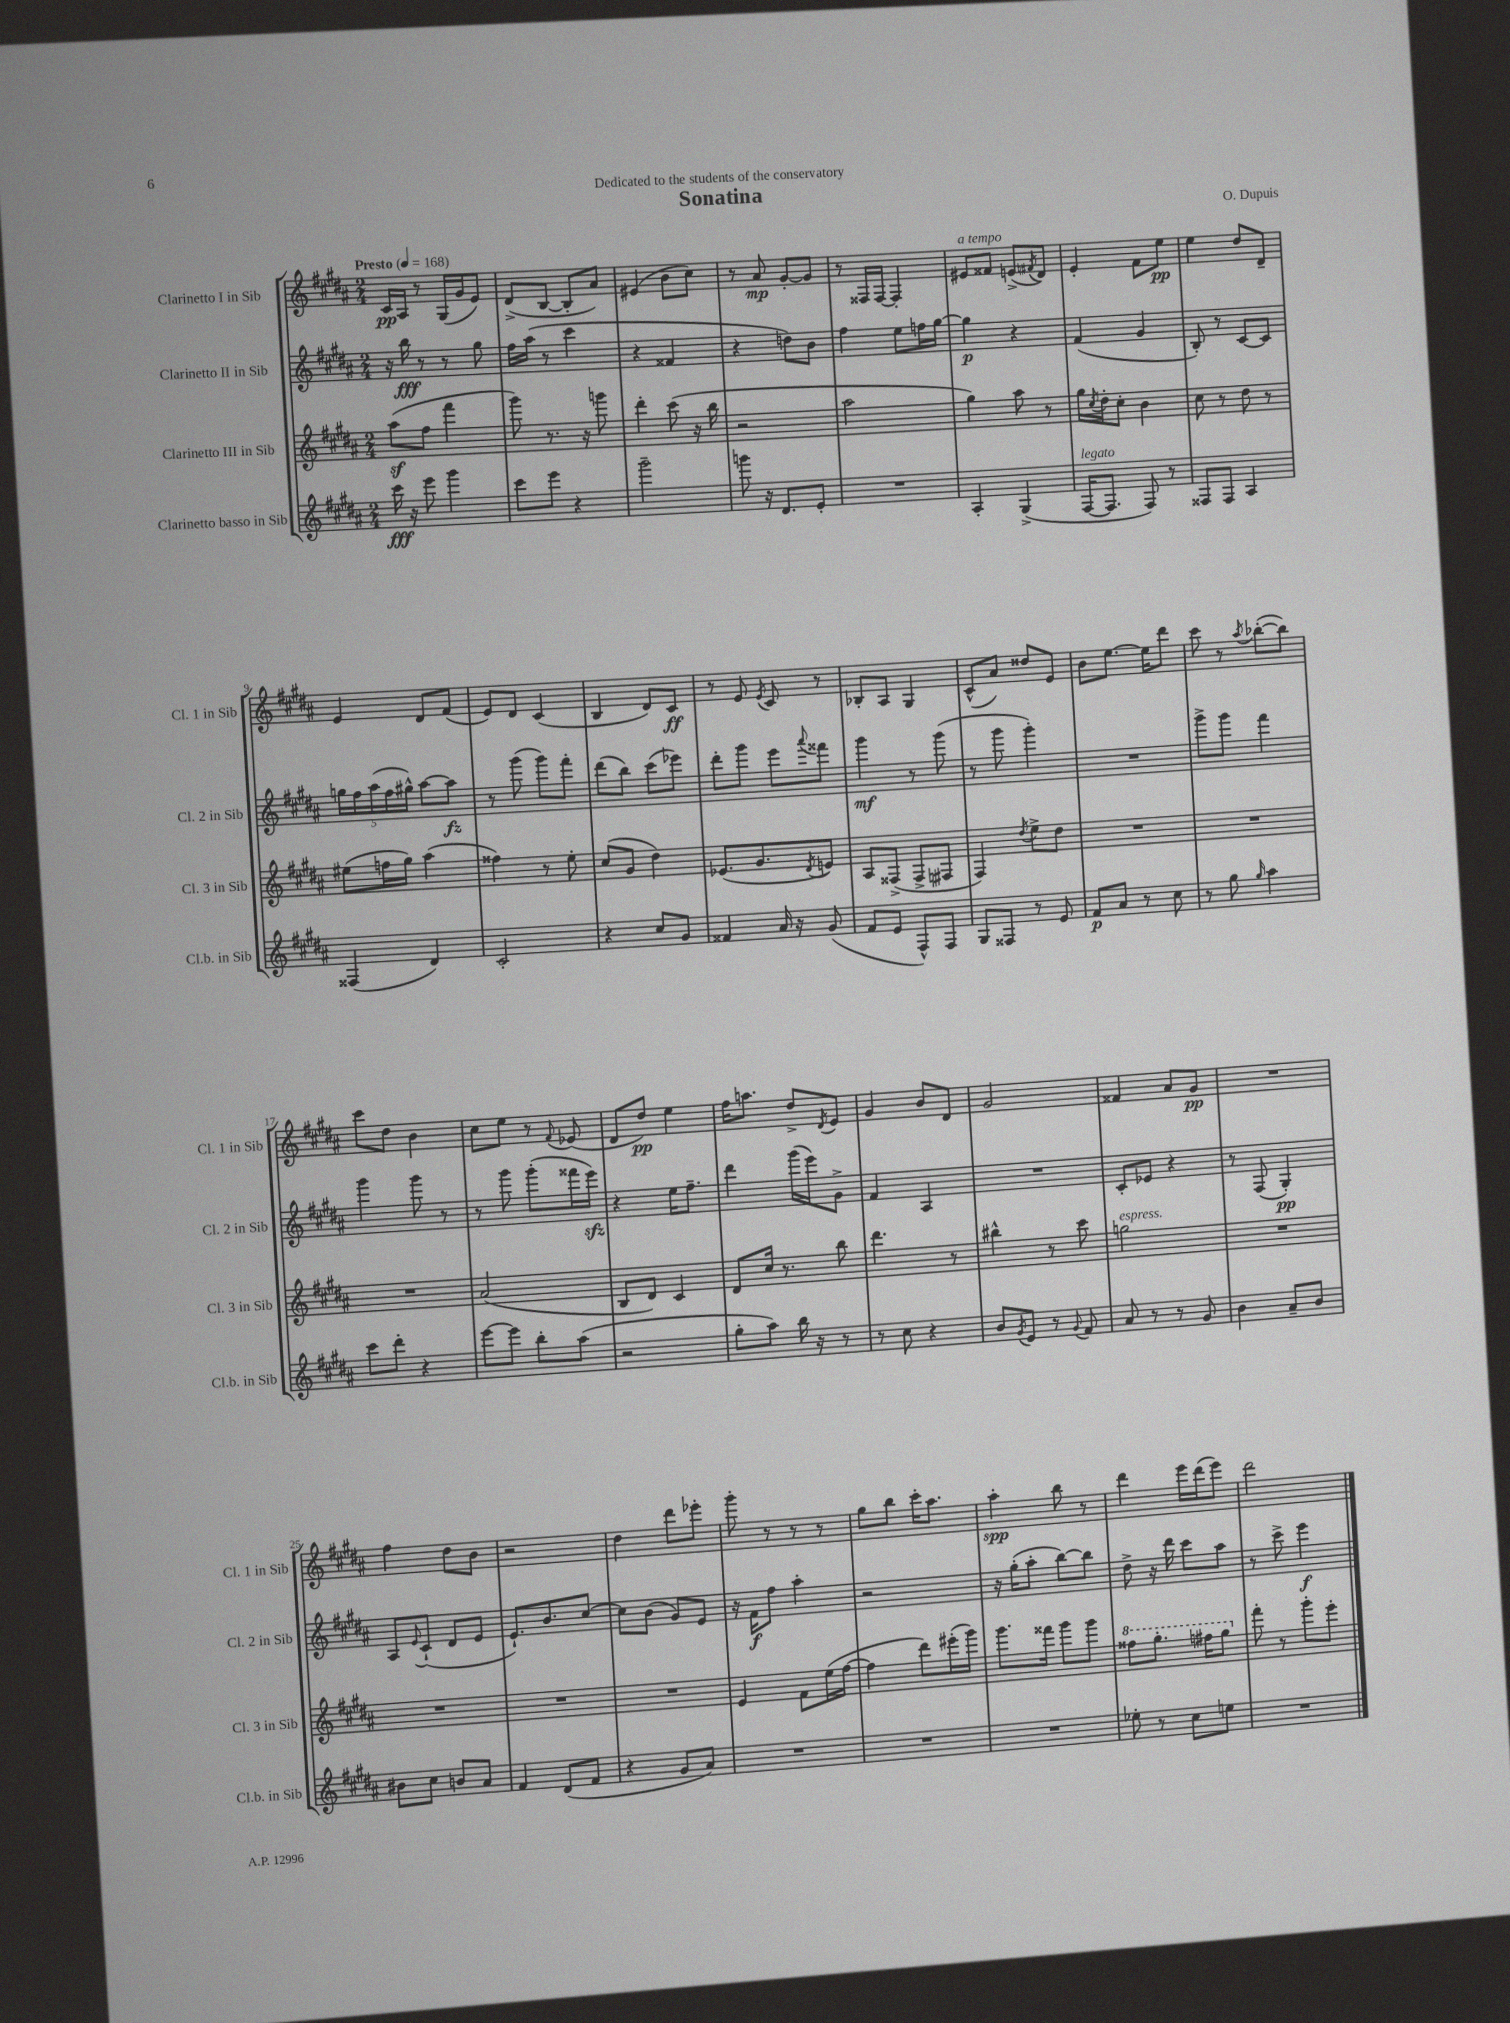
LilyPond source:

\header { title = "Sonatina" composer = "O. Dupuis" dedication = "Dedicated to the students of the conservatory" }
<<
\new StaffGroup <<
\new Staff = "s0" \with { instrumentName = "Clarinetto I in Sib" shortInstrumentName = "Cl. 1 in Sib" } {
    \clef treble \key b \major \numericTimeSignature \time 2/4 \tempo "Presto" 4 = 168
    cis'16\pp ais16 r8 gis16( gis'16 e'8) |
    dis'8->( b8~ b8-. ais'8) |
    eis'4( b'8 cis''8) |
    r8 ais'8\mp gis'8~-. gis'8 |
    r8 fisis16 fisis16~ fisis4-. |
    eis'8^\markup { \italic "a tempo" } fisis'8 e'8->( \acciaccatura { fis'8 } dis'8) |
    e'4-. fis'8 e''8\pp |
    e''4 dis''8 dis'8-- |
    e'4 dis'8 fis'8( |
    e'8) dis'8 cis'4( |
    b4 dis'8) cis'8\ff |
    r8 e'8 \acciaccatura { e'8 } cis'8 r8 |
    bes8-. ais8 gis4 |
    cis'8-^( ais'8) disis''8 e'8 |
    b'8 e''8.~ e''16 dis'''8 |
    cis'''8 r8 \acciaccatura { ais''8 } bes''8~-.( bes''8) |
    cis'''8 dis''8 b'4 |
    cis''8 e''8 r8 \appoggiatura { fis'8 } ees'8( |
    dis'8 dis''8\pp) e''4 |
    fis''16 a''8. dis''8-> \acciaccatura { dis'8 } e'8 |
    gis'4 b'8 dis'8 |
    gis'2 |
    fisis'4 ais'8 gis'8\pp |
    R2 |
    fis''4 dis''8 b'8 |
    r2 |
    dis''4 dis'''8 ees'''8-. |
    gis'''8-. r8 r8 r8 |
    gis''8 b''8 cis'''16-. ais''8. |
    ais''4-.\spp b''8 r8 |
    dis'''4 e'''16 dis'''16( e'''8) |
    dis'''2 \bar "|." |
}
\new Staff = "s1" \with { instrumentName = "Clarinetto II in Sib" shortInstrumentName = "Cl. 2 in Sib" } {
    \clef treble \key b \major \numericTimeSignature \time 2/4
    r16 b''16\fff r8 r8 gis''8 |
    fis''16 ais''16( r8 cis'''4 |
    r4 fisis'4 |
    r4 d''8) b'8 |
    fis''4 e''8 f''16 gis''16~ |
    gis''4\p r4 |
    fis'4( gis'4 |
    b8-.) r8 cis'8~ cis'8 |
    \tuplet 5/4 { g''16 fis''16 ais''16( fis''16 gis''16-^) } ais''8~ ais''8\fz |
    r8 gis'''8( gis'''8) fis'''8-. |
    dis'''8( b''8) cis'''8( ees'''8) |
    dis'''8-. gis'''8 e'''8 \appoggiatura { ais'''8 } fisis'''8 |
    gis'''4\mf r8 gis'''8( |
    r8 gis'''8 gis'''4-.) |
    R2 |
    gis'''8-> gis'''8 fis'''4 |
    gis'''4 gis'''8 r8 |
    r8 gis'''8 gis'''8-.( fisis'''16 e'''16\sfz) |
    r4 e''16 fis''8.-- |
    dis'''4 gis'''16( e'''16) gis'8-> |
    fis'4 ais4 |
    R2 |
    cis'8-. ees'8 r4 |
    r8 fis8( gis4-.\pp) |
    ais8 \appoggiatura { e'8 } cis'8-!( dis'8 e'8 |
    e'8.-!) b'8. cis''8~ |
    cis''8 b'8( gis'8) e'8 |
    r16 fis'16\f fis''8 ais''4-. |
    r2 |
    r16 gis''16-.( ais''8-. b''8~) b''8 |
    dis''8-> r16 dis'''16 cis'''8 ais''8 |
    r8 cis'''8-> e'''4\f \bar "|." |
}
\new Staff = "s2" \with { instrumentName = "Clarinetto III in Sib" shortInstrumentName = "Cl. 3 in Sib" } {
    \clef treble \key b \major \numericTimeSignature \time 2/4
    ais''8\sf( fis''8 fis'''4 |
    gis'''8) r8. r16 g'''8 |
    dis'''4-. cis'''8( r16 b''16 |
    r2 |
    ais''2 |
    gis''4) ais''8 r8 |
    gis''16 \acciaccatura { cis''8 } dis''16-. cis''8-. b'4 |
    cis''8 r8 dis''8 r8 |
    eis''8( f''16 gis''16) ais''4( |
    fisis''4) r8 e''8-. |
    cis''8( gis'8 dis''4) |
    ees'8.( gis'8. \acciaccatura { dis'8 } e'8) |
    ais8 fisis8->( fisis8-> fis8 |
    fis4) \acciaccatura { dis''8 } e''8-> dis''8 |
    R2 |
    R2 |
    R2 |
    ais'2( |
    b8 dis'8) cis'4 |
    dis'8 cis''16 r8. b''8 |
    dis'''4. r8 |
    bis''4-^ r8 cis'''8 |
    g''2^\markup { \italic "espress." } |
    R2 |
    R2 |
    R2 |
    R2 |
    e'4 fis'8 e''16( fis''16~ |
    fis''4 dis'''8) eis'''16-.( gis'''16) |
    gis'''8. fisis'''16 gis'''8 gis'''8 |
    \ottava #1 fisis'''8 gis'''8.-. fis'''16 gis'''8 \ottava #0 |
    fis'''8-. r8 gis'''8-. e'''8-. \bar "|." |
}
\new Staff = "s3" \with { instrumentName = "Clarinetto basso in Sib" shortInstrumentName = "Cl.b. in Sib" } {
    \clef treble \key b \major \numericTimeSignature \time 2/4
    cis'''16\fff r16 e'''8 gis'''4 |
    cis'''8 e'''8 r4 |
    gis'''2-- |
    g'''8 r16 dis'8. e'8-. |
    R2 |
    ais4-. gis4->( |
    fis16~^\markup { \italic "legato" } fis8. fis8) r8 |
    fisis8 fisis8 ais4 |
    fisis4( dis'4) |
    cis'2-. |
    r4 cis''8 gis'8 |
    fisis'4 ais'16 r16 gis'8( |
    fis'8 e'8 fis8-^) fis8 |
    gis8 fisis8 r8 e'8 |
    fis'8\p ais'8 r8 cis''8 |
    r8 gis''8 \grace { gis''16 } ais''4 |
    cis'''8 dis'''8-. r4 |
    e'''8~ e'''8 b''8-. ais''8( |
    r2 |
    gis''8-. ais''8) b''16 r16 r8 |
    r8 cis''8 r4 |
    b'8 \acciaccatura { gis'8 } e'8 r8 \appoggiatura { gis'8 } fis'8 |
    ais'8 r8 r8 gis'8 |
    b'4 ais'8-- b'8 |
    bis'8 cis''8 b'8 ais'8 |
    fis'4 dis'8( fis'8 |
    r4 gis'8 ais'8) |
    R2 |
    R2 |
    R2 |
    ees''8-. r8 cis''8 e''8 |
    R2 \bar "|." |
}
>>
>>
